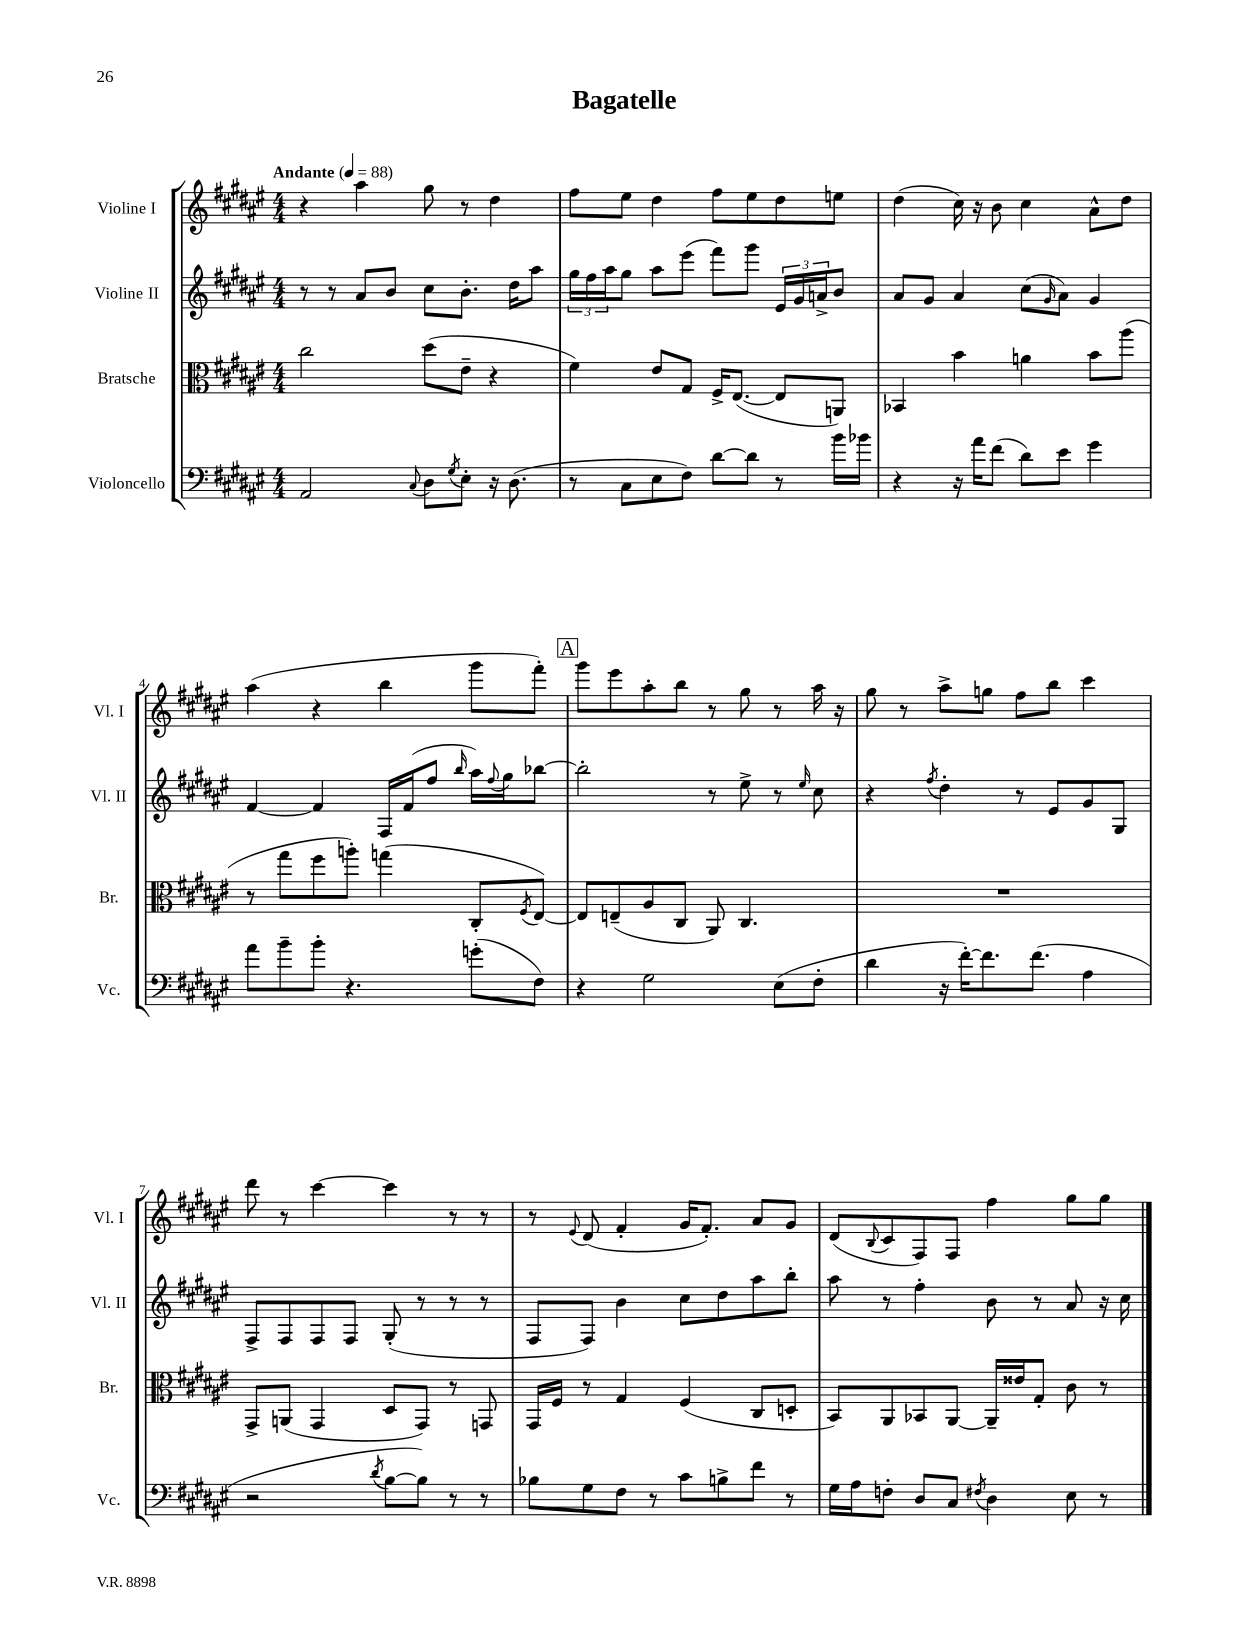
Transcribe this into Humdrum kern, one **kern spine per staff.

**kern	**kern	**kern	**kern
*part4	*part3	*part2	*part1
*staff4	*staff3	*staff2	*staff1
*I"Violoncello	*I"Bratsche	*I"Violine II	*I"Violine I
*I'Vc.	*I'Br.	*I'Vl. II	*I'Vl. I
*clefF4	*clefC3	*clefG2	*clefG2
*k[f#c#g#d#a#e#]	*k[f#c#g#d#a#e#]	*k[f#c#g#d#a#e#]	*k[f#c#g#d#a#e#]
*M4/4	*M4/4	*M4/4	*M4/4
*MM88	*MM88	*MM88	*MM88
=1	=1	=1	=1
!	!	!	!LO:TX:a:B:t=Andante
2AA#/	2cc#\	8r	4r
.	.	8r	.
.	.	8a#/L	4aa#\
.	.	8b/J	.
8qqC#/	.	.	.
8D#\L	(8dd#\L	8cc#\L	8gg#\
8qG#/	.	.	.
8E#'\J	8e#~\J	8.b'\J	8r
16r	4r	.	4dd#\
(8.D#\	.	16dd#\KL	.
.	.	8aa#\J	.
=2	=2	=2	=2
8r	4f#\)	24gg#\LL	8ff#\L
.	.	24ff#\	.
.	.	24aa#\J	.
8C#\L	.	8gg#\J	8ee#\J
8E#\	8e#/L	8aa#\L	4dd#\
8F#\J)	8G#/J	(8eee#\J	.
[8d#\L	16F#^/KL	8fff#\L)	8ff#\L
.	([8.E#/J	.	.
8d#\J]	.	8ggg#\J	8ee#\
8r	8E#/L]	24e#/LL	8dd#\
.	.	24g#/	.
.	.	24an^/J	.
16b\LL	8AAn/J)	8b/J	8een\J
16b-X\JJ	.	.	.
=3	=3	=3	=3
4r	4BB-X/	8a#/L	(4dd#\
.	.	8g#/J	.
16r	4b\	4a#/	16cc#\)
16a#\KL	.	.	16r
(8f#\J	.	.	8b\
8d#\L)	4an\	(8cc#\L	4cc#\
.	.	16qqg#/	.
8e#\J	.	8a#\J)	.
4g#\	8b\L	4g#/	8a#^^\L
.	(8aa#\J	.	8dd#\J
!!LO:LB:g=z
=4	=4	=4	=4
8a#\L	8r	[4f#/	(4aa#\
8b~\	8gg#\L	.	.
8b'\J	8ff#\	4f#/]	4r
4.r	8aan'\J)	.	.
.	(4ggn\	16F#/LL	4bb\
.	.	(16f#/J	.
.	.	8ff#/J	.
.	.	16qqbb/	.
(8gn'\L	8C#'/L	16aa#\LL)	8ggg#\L
.	.	8qqff#/	.
.	.	16gg#\J	.
.	8qF#/	.	.
8F#\J)	[8E#/J)	[8bb-X\J	8fff#'\J)
!!LO:REH:place=s1:t=A
=5	=5	=5	=5
4r	8E#/L]	2bb-'\]	8ggg#\L
.	(8En~/	.	8eee#\
2G#\	8A#/	.	8aa#'\
.	8C#/J	.	8bb\J
.	8AA#/)	8r	8r
.	4.C#/	8ee#^\	8gg#\
(8E#\L	.	8r	8r
.	.	16qqee#/	.
8F#'\J	.	8cc#\	16aa#\
.	.	.	16r
=6	=6	=6	=6
4d#\	1r	4r	8gg#\
.	.	.	8r
.	.	8qff#/	.
16r	.	4dd#'\	8aa#^\L
[16f#'\KL)	.	.	.
8.f#\]	.	.	8ggn\J
.	.	8r	8ff#\L
(8.f#\J	.	.	.
.	.	8e#/L	8bb\J
4A#\	.	8g#/	4ccc#\
.	.	8G#/J	.
!!LO:LB:g=z
=7	=7	=7	=7
2r	8GG#^/L	8F#^/L	8ddd#\
.	(8AAn/J	8F#/	8r
.	4GG#/	8F#/	[4ccc#\
.	.	8F#/J	.
8qd#/	.	.	.
[8B\L	8D#/L	(8G#'/	4ccc#\]
8B\J])	8GG#/J)	8r	.
8r	8r	8r	8r
8r	8GGn/	8r	8r
=8	=8	=8	=8
8B-X\L	16GG#/LL	8F#/L	8r
.	16F#/JJ	.	.
.	.	.	8qqe#/
8G#\	8r	8F#/J)	(8d#/
8F#\J	4G#/	4b\	4f#'/
8r	.	.	.
8c#\L	(4F#/	8cc#\L	16g#/KL
.	.	.	8.f#'/J)
8Bn^\	.	8dd#\	.
8f#\J	8C#/L	8aa#\	8a#/L
8r	8Dn'/J	8bb'\J	8g#/J
=9	=9	=9	=9
16G#\LL	8BB/L)	8aa#\	(8d#/L
16A#\J	.	.	.
.	.	.	8qqB/
8Fn'\J	8AA#/	8r	8c#/
8D#/L	8BB-X/	4ff#'\	8F#/)
8C#/J	[8AA#/J	.	8F#/J
8qF#X/	.	.	.
4D#\	16AA#~/LL]	8b\	4ff#\
.	16e##X/J	.	.
.	8G#'/J	8r	.
8E#\	8c#\	8a#/	8gg#\L
8r	8r	16r	8gg#\J
.	.	16cc#\	.
==	==	==	==
*-	*-	*-	*-
